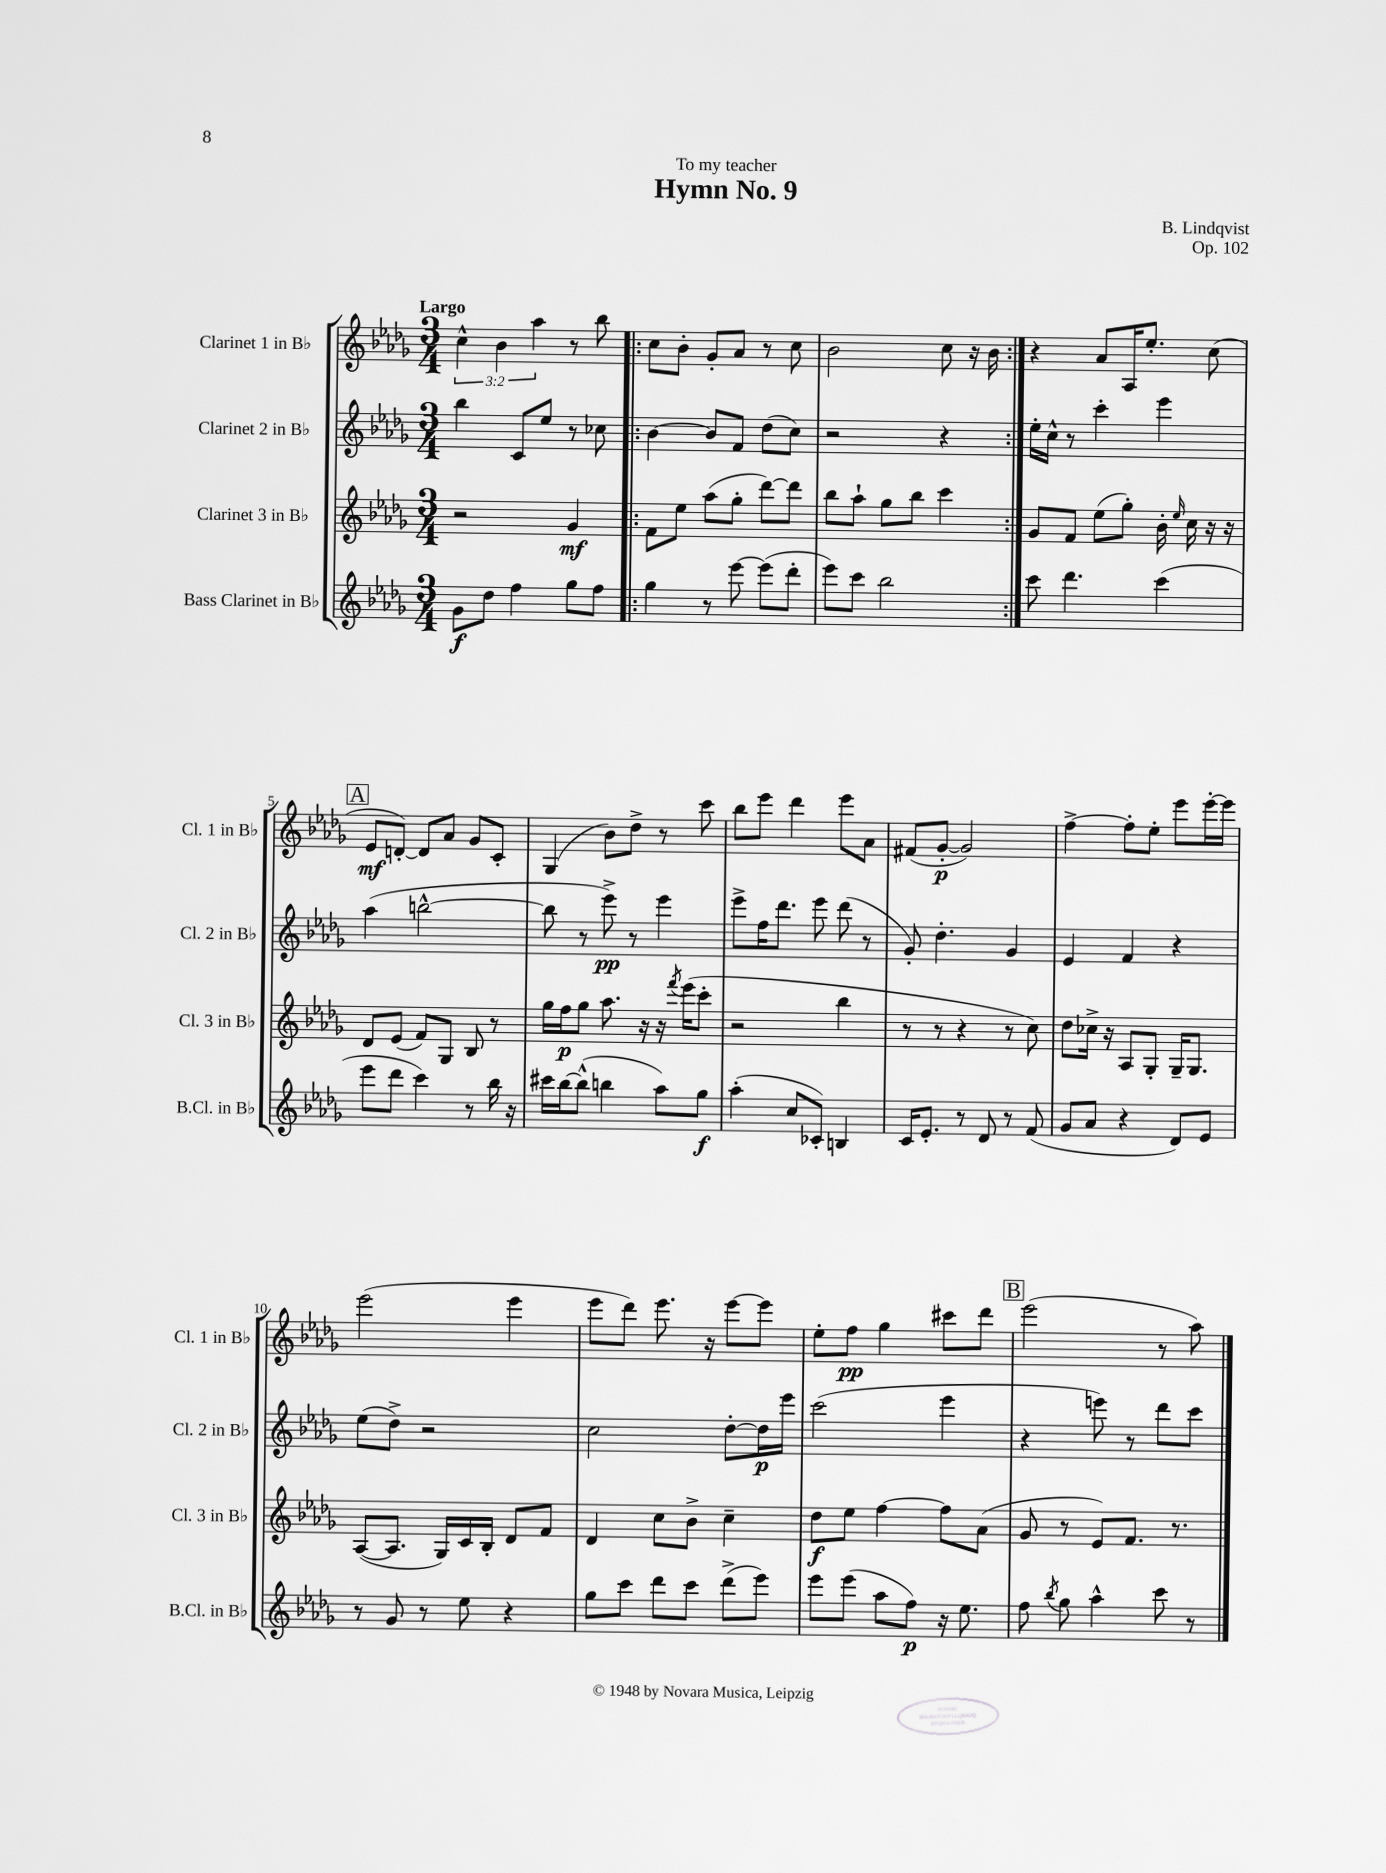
\header { title = "Hymn No. 9" composer = "B. Lindqvist" dedication = "To my teacher" opus = "Op. 102" }
<<
\new StaffGroup <<
\new Staff = "s0" \with { instrumentName = "Clarinet 1 in Bb" shortInstrumentName = "Cl. 1 in Bb" } {
    \clef treble \key des \major \numericTimeSignature \time 3/4 \override Staff.TupletNumber.text = #tuplet-number::calc-fraction-text \tempo "Largo"
    \autoBeamOff \tuplet 3/2 { c''4-^ bes'4 aes''4 } r8 bes''8 |
    \repeat volta 2 { c''8[ bes'8]-. ges'8[-. aes'8] r8 c''8 |
    bes'2 c''8 r16 bes'16 | }
    r4 aes'8[ aes16 ees''8.]-. c''8( |
    \mark \markup { \box "A" } ees'8[\mf d'8]~-.) d'8[ aes'8] ges'8[ c'8]-. |
    ges4( bes'8[) des''8]-> r8 c'''8 |
    bes''8[ ees'''8] des'''4 ees'''8[ aes'8] |
    fis'8[( ges'8]~-.\p ges'2) |
    f''4~-> f''8[-. ees''8]-. ees'''8[ ees'''16~-. ees'''16] |
    ees'''2( ees'''4 |
    ees'''8[ des'''8]) ees'''8. r16 ees'''8[~ ees'''8] |
    ees''8[-. f''8]\pp ges''4 cis'''8[ des'''8] |
    \mark \markup { \box "B" } ees'''2( r8 aes''8) \bar "|." |
}
\new Staff = "s1" \with { instrumentName = "Clarinet 2 in Bb" shortInstrumentName = "Cl. 2 in Bb" } {
    \clef treble \key des \major \numericTimeSignature \time 3/4
    \autoBeamOff bes''4 c'8[ ees''8] r8 ces''8 |
    \repeat volta 2 { bes'4~ bes'8[ f'8] des''8[( c''8]) |
    r2 r4 | }
    ees''16[-. c''16]-^ r8 c'''4-. ees'''4 |
    \mark \markup { \box "A" } aes''4( b''2~-^ |
    b''8 r8 ees'''8->\pp) r8 ees'''4 |
    ees'''8[-> f''16 des'''8.] ees'''8 des'''8( r8 |
    ges'8-.) des''4.-. ges'4 |
    ees'4 f'4 r4 |
    ees''8[( des''8]->) r2 |
    c''2 des''8[~-. des''16\p ees'''16] |
    c'''2( ees'''4 |
    \mark \markup { \box "B" } r4 e'''8) r8 des'''8[ c'''8] \bar "|." |
}
\new Staff = "s2" \with { instrumentName = "Clarinet 3 in Bb" shortInstrumentName = "Cl. 3 in Bb" } {
    \clef treble \key des \major \numericTimeSignature \time 3/4
    \autoBeamOff r2 ges'4\mf |
    \repeat volta 2 { f'8[ ees''8] aes''8[( ges''8]-. des'''8[~) des'''8] |
    bes''8[ aes''8]-! ges''8[ bes''8] c'''4 | }
    ges'8[ f'8] ees''8[( ges''8]-.) bes'16-. \grace { ees''16 } c''16 r16 r16 |
    \mark \markup { \box "A" } des'8[ ees'8]( f'8[) ges8] bes8 r8 |
    ges''16[ f''16\p ges''8] aes''8. r16 r16 \acciaccatura { f'''8 } ees'''16[( c'''8]-. |
    r2 bes''4 |
    r8 r8 r4 r8 c''8) |
    des''8[ ces''16]-> r16 aes8[ ges8]-. ges16[-- ges8.] |
    aes8[~( aes8.] ges16[) c'16 bes16]-. des'8[ f'8] |
    des'4 c''8[ bes'8]-> c''4-- |
    des''8[\f ees''8] f''4~ f''8[ aes'8]( |
    \mark \markup { \box "B" } ges'8 r8 ees'8[) f'8.] r8. \bar "|." |
}
\new Staff = "s3" \with { instrumentName = "Bass Clarinet in Bb" shortInstrumentName = "B.Cl. in Bb" } {
    \clef treble \key des \major \numericTimeSignature \time 3/4
    \autoBeamOff ges'8[\f des''8] f''4 ges''8[ f''8] |
    \repeat volta 2 { ges''4 r8 ees'''8~ ees'''8[( des'''8]-. |
    ees'''8[) c'''8] bes''2 | }
    c'''8 des'''4. c'''4( |
    \mark \markup { \box "A" } ees'''8[ des'''8] c'''4) r8 bes''16 r16 |
    cis'''16[ bes''16~ bes''8]-^( b''4 aes''8[) ges''8]\f |
    aes''4-.( c''8[ ces'8]-.) b4 |
    c'16[ ees'8.]-. r8 des'8 r8 f'8( |
    ges'8[ aes'8] r4 des'8[) ees'8] |
    r8 ges'8 r8 ees''8 r4 |
    ges''8[ c'''8] des'''8[ c'''8] des'''8[->( ees'''8]) |
    ees'''8[ ees'''8]( aes''8[ f''8]\p) r16 ees''8. |
    \mark \markup { \box "B" } f''8 \acciaccatura { bes''8 } ges''8 aes''4-^ c'''8 r8 \bar "|." |
}
>>
>>
